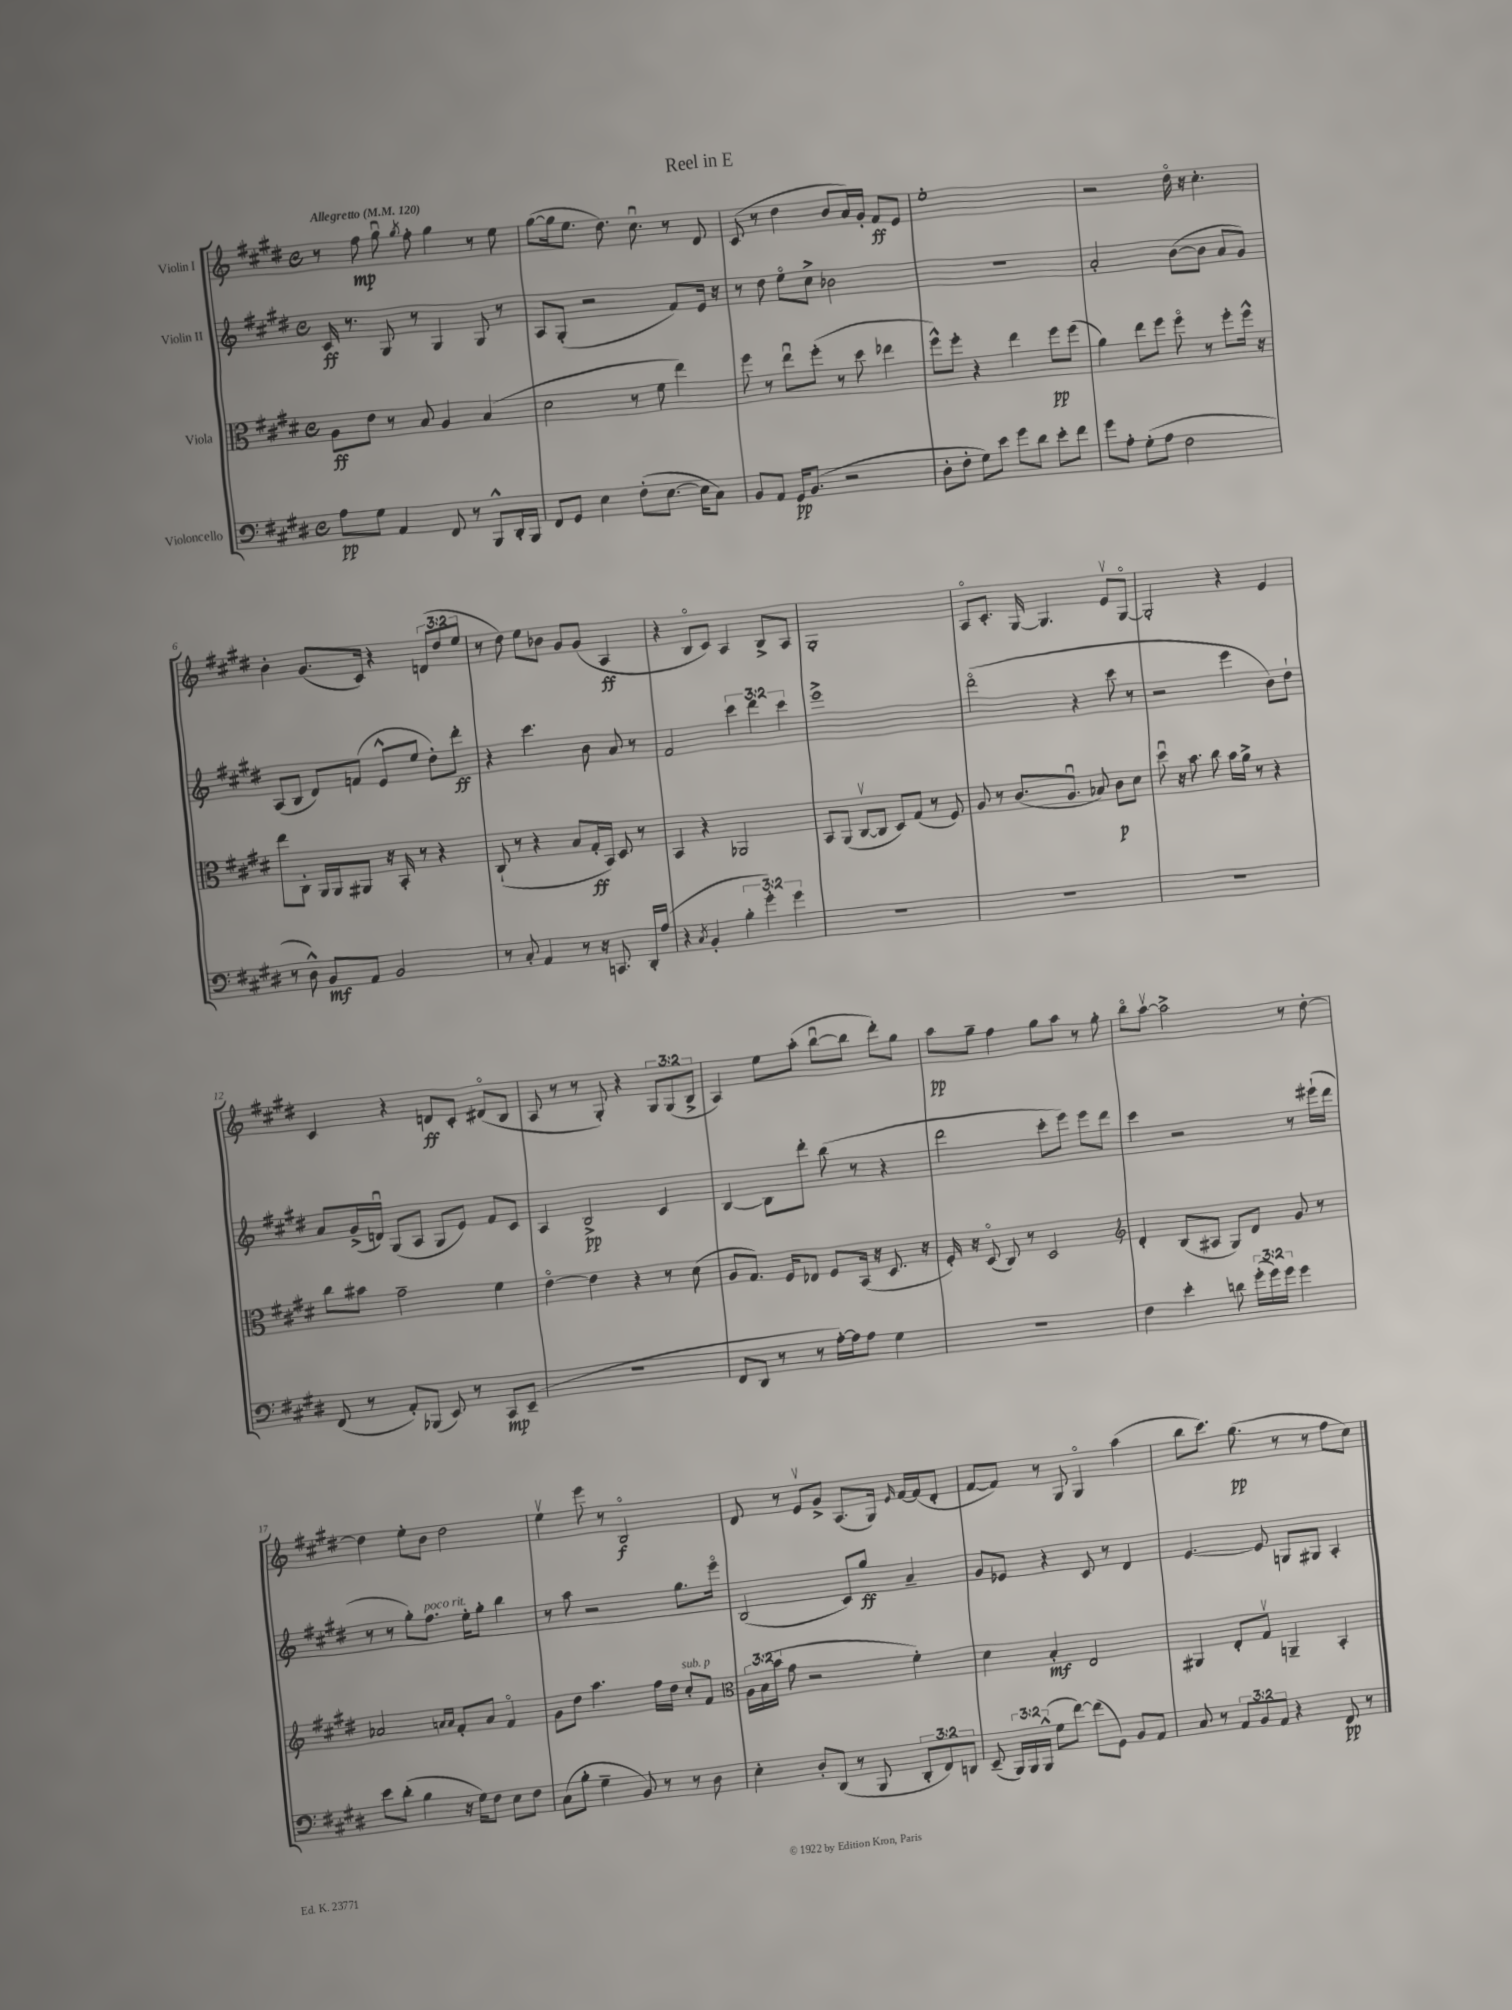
\header { title = "Reel in E" }
<<
\new StaffGroup <<
\new Staff = "s0" \with { instrumentName = "Violin I" } {
    \clef treble \key e \major \defaultTimeSignature \time 4/4 \override Staff.TupletNumber.text = #tuplet-number::calc-fraction-text \tempo "Allegretto" 4 = 120
    \autoBeamOff r8 fis''8\mp gis''8\downbow \acciaccatura { gis''8 } fis''8-. gis''4 r8 e''8 |
    gis''8[~( gis''16 e''8.] dis''8.) cis''8.\downbow r8 dis'8 |
    cis'8( r8 dis''4 b'8[ a'16) gis'16]-. fis'8[\ff e'8] |
    e''1-. |
    r2 dis''16\flageolet r16 cis''4.-. |
    b'4-. gis'8.[( cis'16]) r4 \tuplet 3/2 { d'8[( dis''8 e''8] } |
    r8 dis''8) e''8[ bes'8] gis'8[ gis'8]( a4\ff |
    r4 b8[\flageolet cis'8]) a4 b8[-> a8] |
    gis1-. |
    a8[\flageolet cis'8.]-. gis16~ gis4. e'8[\upbow gis8]~\flageolet |
    gis2-. r4 e'4 |
    cis'4 r4 d'8[\ff cis'8]-. dis'8[\flageolet( b8] |
    a8 r8 r8 gis8-.) r4 \tuplet 3/2 { gis8[ gis8( b8]-> } |
    a4) e''8[ a''8]-.( b''8[~\downbow b''8] dis'''8[-.) gis''8] |
    a''8[\pp gis''8]-- fis''4 gis''8[ a''8] r8 gis''8-. |
    b''8[\flageolet a''8]~\upbow a''2-> r8 dis''8~-. |
    dis''4 e''8[-. b'8] dis''2 |
    e''4\upbow e'''8 r8 b2\flageolet\f |
    dis'8 r8 e'8[\upbow gis'8]-> a8.[( gis16]) \grace { e'16 } fis'16[~ fis'16( dis'8]-. |
    fis'8[~ fis'8]) r8 gis8 gis4\flageolet a''4( |
    b''8[ cis'''8.]) gis''8.\pp( r8 r8 fis''8[ cis''8]) \bar "|." |
}
\new Staff = "s1" \with { instrumentName = "Violin II" } {
    \clef treble \key e \major \defaultTimeSignature \time 4/4 \override Staff.TupletNumber.text = #tuplet-number::calc-fraction-text
    \autoBeamOff cis'16\ff r8. gis8 r8 gis4 gis8 r8 |
    a8[ gis8]-.( r2 fis'8[) e'16] r16 |
    r8 dis''8 e''8[\flageolet cis''8]-> bes'2 |
    R1 |
    a'2-. b'8[~( b'8] a'8[ gis'8]) |
    a8[( b8] dis'8[) f'8]( e'8[-^ e''8] dis''8[-.) dis'''8]-.\ff |
    r4 cis'''4. b'8 a'8 r8 |
    fis'2 \tuplet 3/2 { cis'''4 dis'''4 cis'''4 } |
    e'''1-> |
    dis'''2\flageolet( r4 cis'''8 r8 |
    r2 e'''4 b'8[) dis''8]-! |
    a'8[ gis'16->( d'16]\downbow) gis8[( a8] gis8[ e'8]) fis'8[ cis'8] |
    a4 b2->\pp cis'4 |
    b4~ b8[ dis'''8]-. b''8( r8 r4 |
    dis'''2 cis'''8[-. e'''8]) e'''8[ dis'''8] |
    cis'''4 r2 r8 eis'''16[-!( dis'''16] |
    r8 r8 gis''8[-.) fis''8.]^\markup { \italic "poco rit." } e''16[-. gis''8]-. b''4 |
    r8 a''8 r2 gis''8.[ e'''16]\flageolet |
    b2( cis'8[) gis''8]\ff a'4-- |
    gis'8[ ees'8] r4 cis'8 r8 dis'4 |
    e'4.~ e'8 g8[ gis8] a4-. \bar "|." |
}
\new Staff = "s2" \with { instrumentName = "Viola" } {
    \clef alto \key e \major \defaultTimeSignature \time 4/4 \override Staff.TupletNumber.text = #tuplet-number::calc-fraction-text
    \autoBeamOff a8[\ff e'8] r8 b8 a4 b4( |
    dis'2 r8 fis'8 e''4) |
    fis''8 r8 e''8[\downbow fis''8]-.( r8 dis''8 ees''4 |
    fis''8[-^) fis''8]-. r4 e''4 fis''8[\pp fis''8]( |
    a'4) e''8[ fis''8] fis''8\flageolet r8 fis''8[-. fis''16]-^ r16 |
    e''8[ cis8]-. a,16[ a,16 ais,8] r16 b,16-. r8 r4 |
    cis8-!( r8 r4 b8[ gis16-.\ff b,16]) dis8 r8 |
    b,4 r4 aes,2 |
    b,8[ a,8]( cis8[~\upbow cis8] dis8[) gis8]( r8 fis8) |
    a8 r8 cis'8.[( a8.]\downbow bes8) cis'8[\p dis'8] |
    dis''8\downbow r16 b'8. cis''8 b'16[ a'16]-> r8 r4 |
    cis''8[ bis'8] gis'2-- fis'4 |
    e'4~\flageolet e'4 r4 r8 dis'8( |
    a8[ gis8.]) fis16[ ees8] fis8[ b,16]( r16 dis8. r16 |
    fis16-.) r16 dis8\flageolet( cis8) r8 dis2 |
    \clef treble dis'4-. b8[( ais8] gis8[) dis'8] gis'8 r8 |
    aes'2 \grace { a'16[ a'16] } fis'8[-. a'8] fis'4\flageolet |
    gis'8[ dis''8] a''4. fis''16[ dis''16] cis''8[-.^\markup { \italic "sub. p" } fis'8] |
    \clef alto \tuplet 3/2 { a16[ b16( b'16] } gis'8 r2 fis'4-.) |
    dis'4 b4-.\mf e2 |
    ais,4 e8[-. gis8]\upbow a,4-- b,4-. \bar "|." |
}
\new Staff = "s3" \with { instrumentName = "Violoncello" } {
    \clef bass \key e \major \defaultTimeSignature \time 4/4 \override Staff.TupletNumber.text = #tuplet-number::calc-fraction-text
    \autoBeamOff a8[\pp gis8] a,4 fis,8 r8 b,,8[-^ dis,16-. b,,16] |
    fis,8[ gis,8] e4 fis8[-.( e8.]~ e16[ cis8]) |
    b,8[ a,8] gis,16[\pp b,8.]( r2 |
    dis8[-. fis8]-. gis8[) e'8] gis'8[ dis'8] e'8[-. fis'8] |
    gis'8[ a8]-. gis8[-.( a8] fis2 |
    r8 dis8-^) b,8[\mf a,8] b,2 |
    r8 cis8-. a,4 r8 r16 c,8. dis,16[-. a16]( |
    r4 \acciaccatura { cis8 } b,4-. \tuplet 3/2 { b4-. gis'4-.) gis'4 } |
    R1 |
    R1 |
    R1 |
    fis,8( r8 a,8[-.) bes,,8]( e,8) r8 cis,8[\mp e,8]--( |
    R1 |
    fis,8[ dis,8] r8 r8 a16[~-.) a16 a8] gis4 |
    R1 |
    fis4 e'4-. d'8 \tuplet 3/2 { gis'16[-.( gis'16) gis'16] } gis'4 |
    e'8[ dis'8]-.( b4 r16 gis16[) fis8] e8[ fis8] |
    cis8[( b8]-. gis4-- b,8) r8 r8 dis8 |
    e4-. dis8[-. dis,8]( r8 b,,8 \tuplet 3/2 { dis,8[-. fis,8) d,8] } |
    e,8--( \tuplet 3/2 { b,,16[) b,,16 b,,16]-^( } gis8[ fis'8]~) fis'8[( gis,8]) b,8[ a,8] |
    cis8 r8 \tuplet 3/2 { a,8[ b,8 a,8] } r4 fis,8\pp r8 \bar "|." |
}
>>
>>
